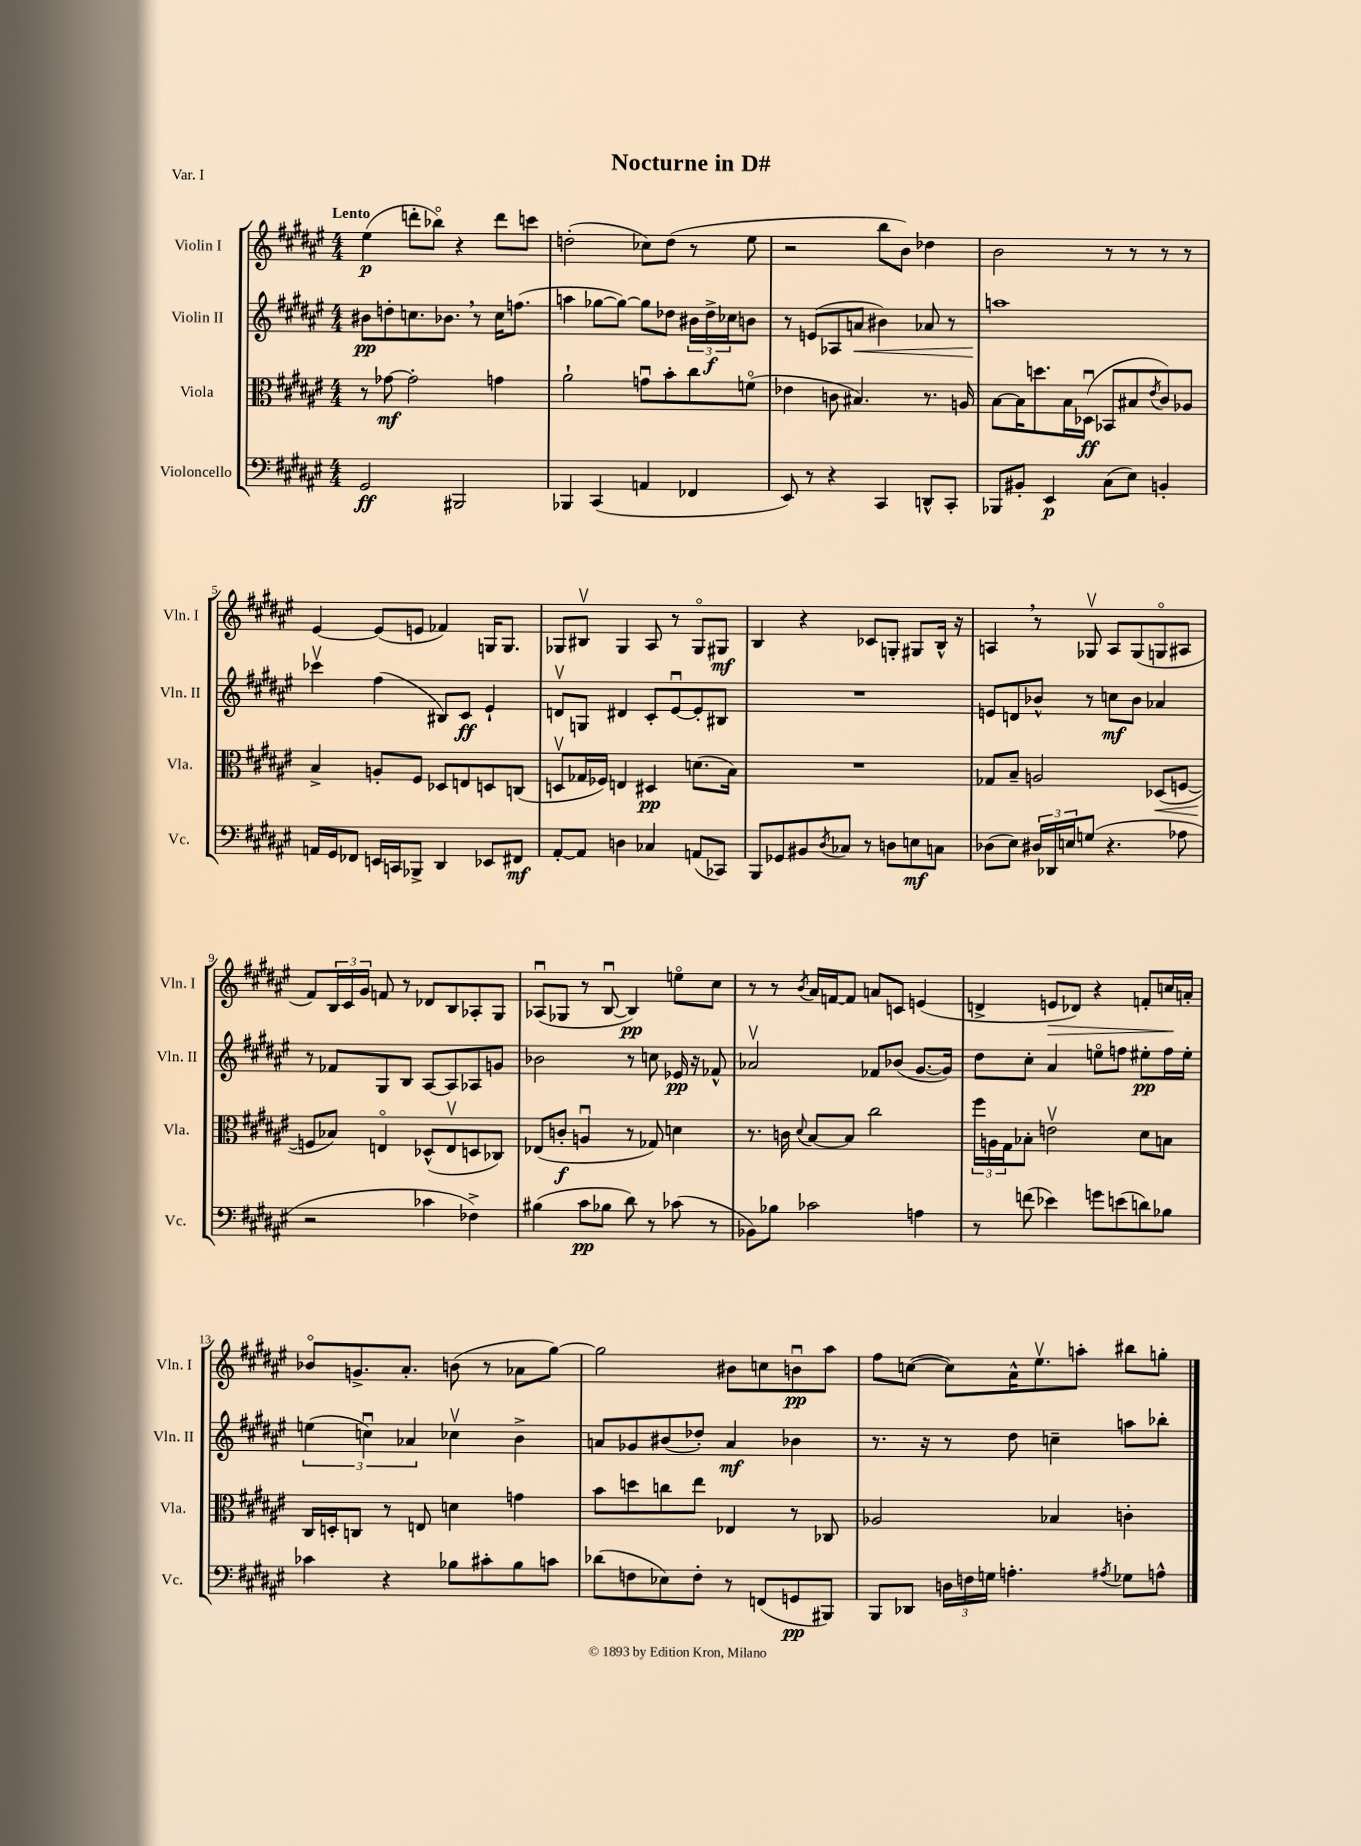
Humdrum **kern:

**kern	**dynam	**kern	**dynam	**kern	**dynam	**kern	**dynam
*part4	*part4	*part3	*part3	*part2	*part2	*part1	*part1
*staff4	*staff4	*staff3	*staff3	*staff2	*staff2	*staff1	*staff1
*I"Violoncello	*	*I"Viola	*	*I"Violin II	*	*I"Violin I	*
*I'Vc.	*	*I'Vla.	*	*I'Vln. II	*	*I'Vln. I	*
*clefF4	*	*clefC3	*	*clefG2	*	*clefG2	*
*k[f#c#g#d#a#e#]	*	*k[f#c#g#d#a#e#]	*	*k[f#c#g#d#a#e#]	*	*k[f#c#g#d#a#e#]	*
*M4/4	*	*M4/4	*	*M4/4	*	*M4/4	*
=1	=1	=1	=1	=1	=1	=1	=1
!	!	!	!	!	!	!LO:TX:a:B:t=Lento	!
2GG#/	ff	8r	.	8b#X\L	pp	(4ee#\	p
.	.	[8g-X\	mf	8ddn'\	.	.	.
.	.	2g-'\]	.	8.ccn\	.	8dddn'\L	.
.	.	.	.	.	.	8bb-X\J)	.
.	.	.	.	8.b-X,\J	.	.	.
2BBB#X/	.	.	.	.	.	4r	.
.	.	.	.	8r	.	.	.
.	.	4gn\	.	16cc\KL	.	8ddd\L	.
.	.	.	.	(8.ffn\J	.	.	.
.	.	.	.	.	.	8cccn\J	.
=2	=2	=2	=2	=2	=2	=2	=2
4BBB-X/	.	2a#`\	.	4aan\	.	(2ddn'\	.
(4CC#/	.	.	.	[8gg-X\L	.	.	.
.	.	.	.	8gg-\J_)	.	.	.
4AAn/	.	8gnu\L	.	8gg-\L]	.	8cc-X\L)	.
.	.	8b'\	.	8dd-X\J	.	(8dd\J	.
4FF-X/	.	8cc#\	.	24b#X\LL	.	8r	.
.	.	.	.	24dd-^\	f	.	.
.	.	.	.	24cc-X\J	.	.	.
.	.	(8fn\J	.	8bn\J	.	8ee#\	.
=3	=3	=3	=3	=3	=3	=3	=3
8EE#/)	.	4e-X\	.	8r	.	2r	.
8r	.	.	.	(8en/L	.	.	.
4r	.	8cn\	.	8A-X/	.	.	.
!	!	!	!	!	!LO:HP:b	!	!
.	.	4.B#X/)	.	8an/J	<	.	.
4CC#/	.	.	.	4b#X\)	.	8bb\L	.
.	.	.	.	.	.	8b\J)	.
8DDn^^/L	.	8.r	.	8a-X/	.	4dd-X\	.
8CC#'/J	.	.	.	8r	.	.	.
.	.	16An/	.	.	.	.	.
=4	=4	=4	=4	=4	=4	=4	=4
8BBB-X/L	.	[8B\L	.	1aan	.	2b\	.
8BB#X'/J	.	16B\K]	.	.	.	.	.
.	.	8.ddn\	.	.	.	.	.
4EE#/	p	.	.	.	.	.	.
.	.	16B\L	.	.	.	.	.
.	.	(16D-Xu\JJ	ff	.	.	.	.
(8C#\L	.	8BB-X/L	.	.	.	8r	.
8E#\J)	.	8B#X/	.	.	.	8r	.
.	.	8qe#/	.	.	.	.	.
4BBn'/	.	8c#/)	.	.	.	8r	.
.	.	8A-X/J	.	.	.	8r	.
.	.	.	.	.	[	.	.
!!LO:LB:g=z
=5	=5	=5	=5	=5	=5	=5	=5
16AAn/LL	.	4B^/	.	4ccc-Xv\	.	[4e#/	.
16GG#/J	.	.	.	.	.	.	.
8FF-X/J	.	.	.	.	.	.	.
16EEn/LL	.	8An'/L	.	(4ff#\	.	(8e#/L]	.
16CCn/J	.	.	.	.	.	.	.
8BBB-X^/J	.	8F#/J	.	.	.	8en/J	.
4DD#/	.	8D-X/L	.	8B#X/L)	.	4f-X/)	.
.	.	8En/	.	8c#/J	ff	.	.
8EE-X/L	.	8Dn/	.	4e#`/	.	16Gn/KL	.
.	.	.	.	.	.	8.G/J	.
8FF#X/J	mf	(8Cn/J	.	.	.	.	.
=6	=6	=6	=6	=6	=6	=6	=6
[8AA#'/L	.	8Dnv/L	.	8dnv/L	.	8G-X/L	.
8AA#/J]	.	16G-X/L	.	8Gn/J	.	8B#Xv/J	.
.	.	16F-X/JJ)	.	.	.	.	.
4Dn\	.	4En/	.	4d#X/	.	4G-/	.
4C-X/	.	4D#X/	pp	8c#'/L	.	8A#/	.
.	.	.	.	[8e#u/	.	8r	.
(8AAn/L	.	(8.dn\L	.	8e#'/]	.	8G-/L	.
8CC-X/J)	.	.	.	8B#X/J	.	8G#X/J	mf
.	.	16B\Jk)	.	.	.	.	.
=7	=7	=7	=7	=7	=7	=7	=7
8BBB/L	.	1r	.	1r	.	4B/	.
8GG-X/	.	.	.	.	.	.	.
8BB#X/	.	.	.	.	.	4r	.
8qD#/	.	.	.	.	.	.	.
8C-X/J	.	.	.	.	.	.	.
8r	.	.	.	.	.	8c-X/L	.
8Dn\L	.	.	.	.	.	8Gn'/J	.
8En\	mf	.	.	.	.	8G#X/L	.
8Cn\J	.	.	.	.	.	16B^^/Jk	.
.	.	.	.	.	.	16r	.
=8	=8	=8	=8	=8	=8	=8	=8
(8D-X\L	.	8G-X/L	.	8en/L	.	4An,/	.
8E#\J)	.	8B~/J	.	8dn/	.	.	.
24D#X/LL	.	2An/	.	8b-X^^/J	.	8r	.
24DD-X/	.	.	.	.	.	.	.
24En/J	.	.	.	.	.	.	.
(8Gn/J	.	.	.	8r	.	8G-Xv/	.
4.r	.	.	.	8ccn\L	mf	8A/L	.
.	.	.	.	8b-\J	.	(8G-/	.
!	!	!	!LO:HP:b	!	!	!	!
.	.	(8D-X/L	<	4a-X/	.	8Gn/	.
8A-X\	.	[8Fn/J	.	.	.	8A#X/J	.
!!LO:LB:g=z
=9	=9	=9	=9	=9	=9	=9	=9
2r	.	8Fn/L]	.	8r	.	8f#/L)	.
.	.	8B-X/J)	[	8f-X/L	.	24B/L	.
.	.	.	.	.	.	24c#/	.
.	.	.	.	.	.	24g#/JJ	.
.	.	4En/	.	8G#/	.	8fn/	.
.	.	.	.	8B/J	.	8r	.
4c-X\	.	(8D-X^^/L	.	[8A#/L	.	8d-X/L	.
.	.	8Ev/	.	8A#/]	.	8B/	.
4F-X^\)	.	8Dn/	.	8A-X/	.	8A-X'/	.
.	.	8C-X/J)	.	8gn/J	.	8G#/J	.
=10	=10	=10	=10	=10	=10	=10	=10
(4B#X\	.	(8E-X/L	.	2b-X\	.	(8A-Xu/L	.
.	.	8cn'/J	f	.	.	8G-X/J	.
8c#\L	pp	4Anu/	.	.	.	8r	.
8B-X\J	.	.	.	.	.	[8Bu/	.
8d#\)	.	8r	.	8r	.	4B/])	pp
8r	.	8G-X/)	.	8ccn\	.	.	.
(8c-X\	.	4dn\	.	16e-X/	pp	8een\L	.
.	.	.	.	16r	.	.	.
8r	.	.	.	8f-X^^/	.	8cc#\J	.
=11	=11	=11	=11	=11	=11	=11	=11
8BB-X\L)	.	8.r	.	2a-Xv/	.	8r	.
8B-X\J	.	.	.	.	.	8r	.
.	.	16cn\	.	.	.	.	.
.	.	8qqd#/	.	.	.	8qb/	.
2c-X\	.	[8B/L	.	.	.	16a#/LL	.
.	.	.	.	.	.	[16fn/J	.
.	.	8B/J]	.	.	.	8f/J]	.
.	.	2cc#\	.	8f-X/L	.	8an/L	.
.	.	.	.	(8b-X/J	.	8cn/J	.
4An\	.	.	.	[8.g#/L	.	(4en/	.
.	.	.	.	16g#/Jk])	.	.	.
=12	=12	=12	=12	=12	=12	=12	=12
8r	.	24ff#\LL	.	8dd#\L	.	4dn^/	.
.	.	24An\	.	.	.	.	.
.	.	24G#\J	.	.	.	.	.
(8fn\	.	8B-X'\J	.	8cc#'\J	.	.	.
!	!	!	!	!	!	!	!LO:HP:b
4e-X\)	.	2env\	.	4a#/	.	8en/L	>
.	.	.	.	.	.	8d-X/J)	.
8gn\L	.	.	.	8een\L	.	4r	.
(8en\	.	.	.	8ffn\J	.	.	.
8dn\)	.	8d#\L	.	8ee#X'\L	pp	8fn'/L	.
8B-X\J	.	8Bn\J	.	16ff\L	.	16ccn/L	.
.	.	.	.	16ee#'\JJ	.	16an'/JJ	]
!!LO:LB:g=z
=13	=13	=13	=13	=13	=13	=13	=13
4c-X\	.	16C#/LL	.	(6een\	.	8b-X/L	.
.	.	16Dn'/J	.	.	.	.	.
.	.	8Cn/J	.	.	.	8.gn^/	.
.	.	.	.	6ccnu\)	.	.	.
4r	.	8r	.	.	.	.	.
.	.	.	.	.	.	8.a#'/J	.
.	.	.	.	6a-X/	.	.	.
.	.	8En/	.	.	.	.	.
8B-X\L	.	4dn\	.	4cc-Xv\	.	(8bn\	.
8c#X'\	.	.	.	.	.	8r	.
8B-\	.	4gn\	.	4b^\	.	8a-X\L	.
8cn\J	.	.	.	.	.	[8gg#\J)	.
=14	=14	=14	=14	=14	=14	=14	=14
(8d-X\L	.	8b\L	.	8an/L	.	2gg#\]	.
8Fn\	.	8ddn\	.	8g-X/	.	.	.
8E-X\)	.	8ccn\	.	(8b#X/	.	.	.
8F'\J	.	8ee#\J	.	8dd-X'/J)	.	.	.
8r	.	4E-X/	.	4a/	mf	8b#X\L	.
(8FFn/L	.	.	.	.	.	8ccn\	.
8GGn/	pp	8r	.	4b-X\	.	8bnu\	pp
8BBB#X/J)	.	8C-X/	.	.	.	8aa#\J	.
=15	=15	=15	=15	=15	=15	=15	=15
8BBB/L	.	2A-X/	.	8.r	.	8ff#\L	.
8DD-X/J	.	.	.	.	.	([8ccn\J	.
.	.	.	.	16r	.	.	.
24Dn\LL	.	.	.	8r	.	8cc\L])	.
24Fn\	.	.	.	.	.	.	.
24Gn\JJ	.	.	.	.	.	.	.
4.An'\	.	.	.	8dd#\	.	16a#^^\K	.
.	.	.	.	.	.	8.ee#v\	.
.	.	4B-X/	.	4ccn~\	.	.	.
.	.	.	.	.	.	8aan'\J	.
8qA#X/	.	.	.	.	.	.	.
8G-X\L	.	4cn'\	.	8aan\L	.	8bb#X\L	.
8An^^\J	.	.	.	8bb-X'\J	.	8ggn'\J	.
==	==	==	==	==	==	==	==
*-	*-	*-	*-	*-	*-	*-	*-
